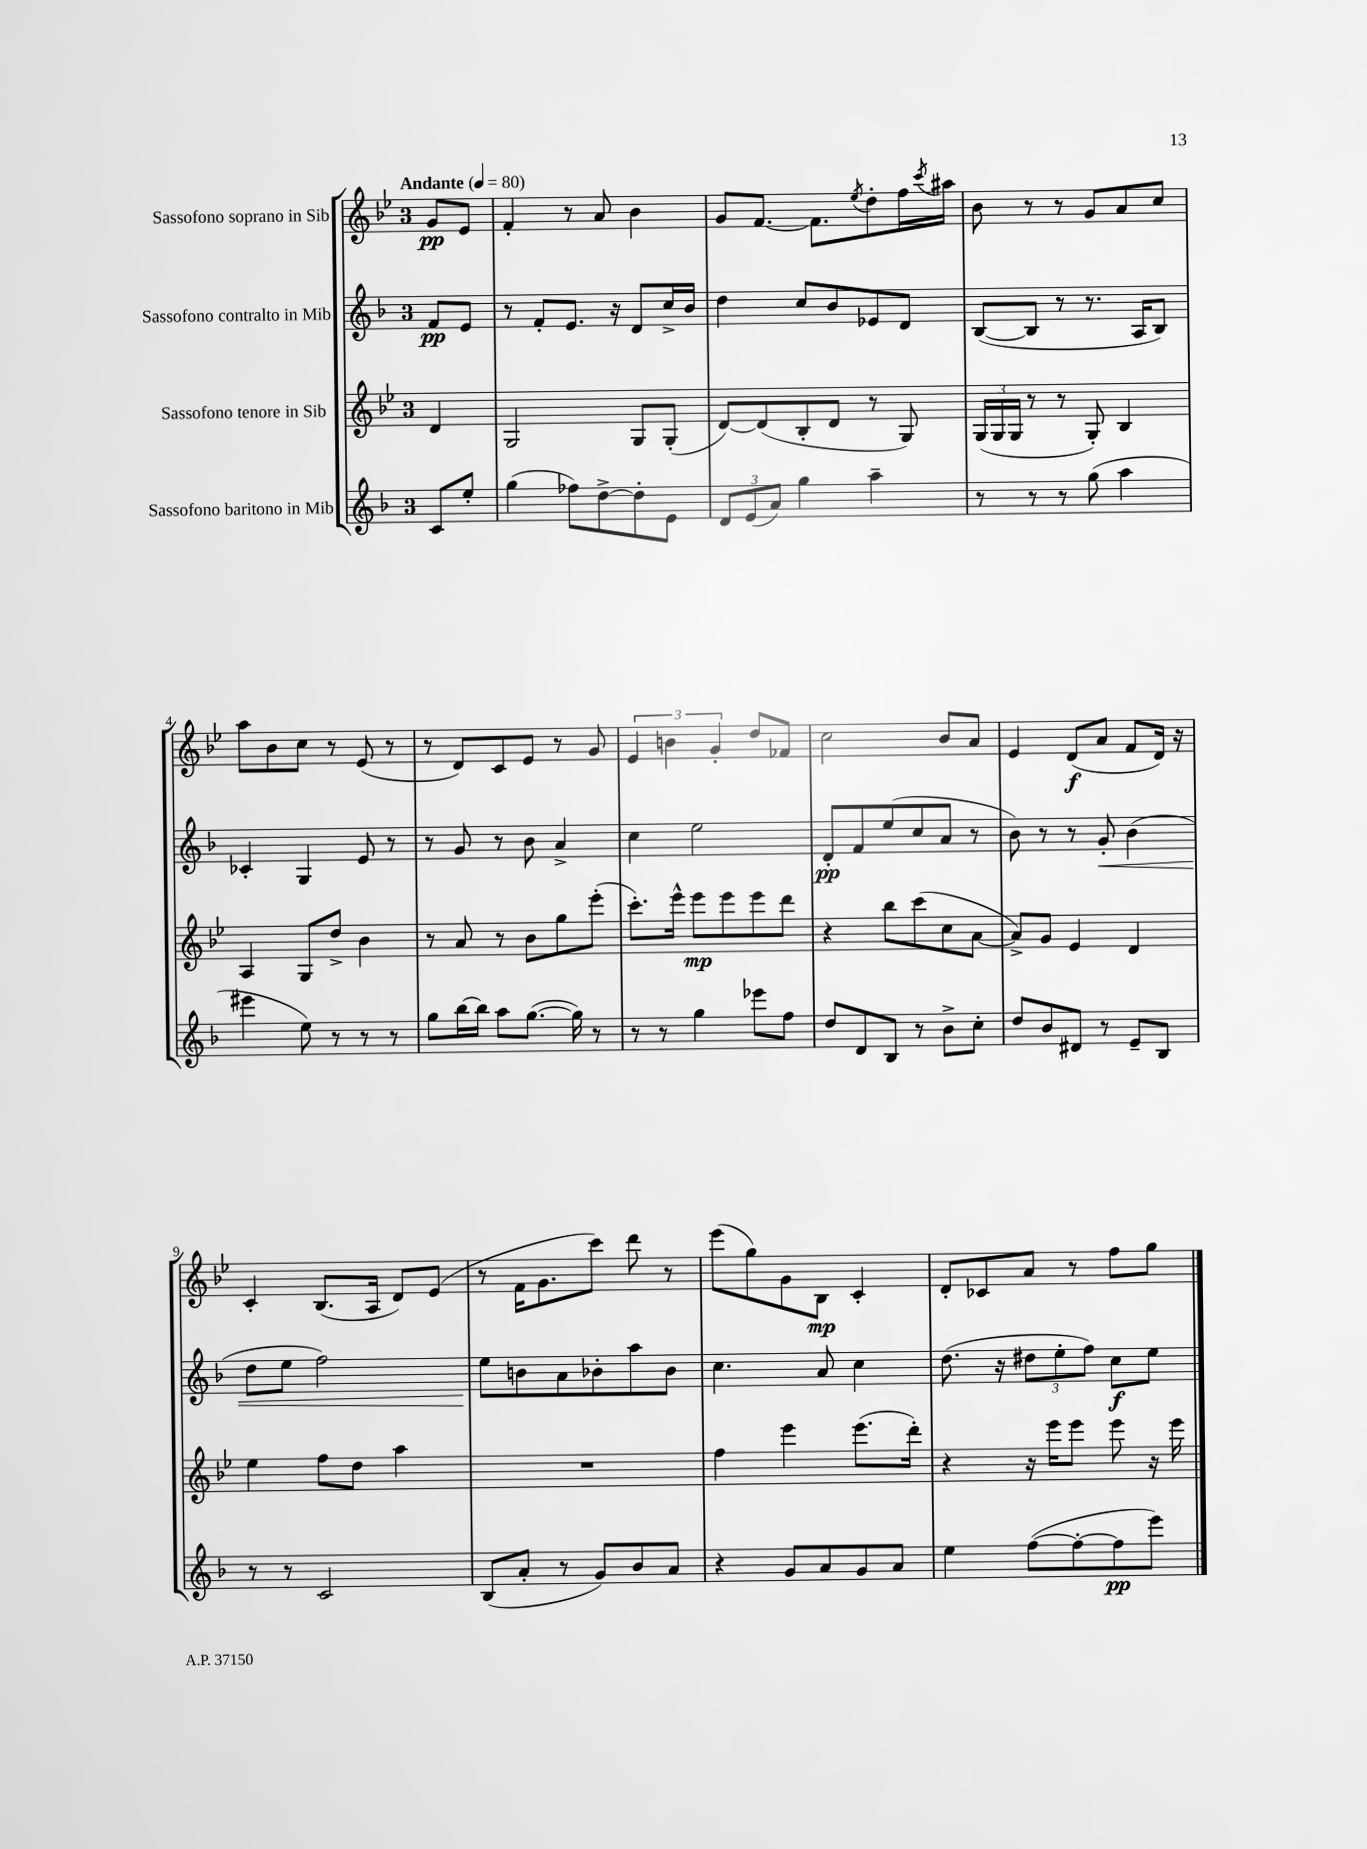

**kern	**dynam	**kern	**dynam	**kern	**dynam	**kern	**dynam
*part4	*part4	*part3	*part3	*part2	*part2	*part1	*part1
*staff4	*staff4	*staff3	*staff3	*staff2	*staff2	*staff1	*staff1
*I"Sassofono baritono in Mib	*	*I"Sassofono tenore in Sib	*	*I"Sassofono contralto in Mib	*	*I"Sassofono soprano in Sib	*
*clefG2	*	*clefG2	*	*clefG2	*	*clefG2	*
*k[b-]	*	*k[b-e-]	*	*k[b-]	*	*k[b-e-]	*
*M3/4	*	*M3/4	*	*M3/4	*	*M3/4	*
*MM80	*	*MM80	*	*MM80	*	*MM80	*
=	=	=	=	=	=	=	=
!	!	!	!	!	!	!LO:TX:a:B:t=Andante	!
8c/L	.	4d/	.	8f/L	pp	8g/L	pp
8ee'/J	.	.	.	8e/J	.	8e-/J	.
=1	=1	=1	=1	=1	=1	=1	=1
(4gg\	.	2G/	.	8r	.	4f'/	.
.	.	.	.	8f'/L	.	.	.
8ff-X\L)	.	.	.	8.e/J	.	8r	.
[8dd^\	.	.	.	.	.	8a/	.
.	.	.	.	16r	.	.	.
8dd'\]	.	8G/L	.	8d/L	.	4b-\	.
8e\J	.	(8G'/J	.	16cc^/L	.	.	.
.	.	.	.	16b-/JJ	.	.	.
=2	=2	=2	=2	=2	=2	=2	=2
12d/L	.	[8d/L)	.	4dd\	.	8g/L	.
(12e/	.	.	.	.	.	.	.
.	.	(8d/]	.	.	.	[8.f/J	.
12a/J)	.	.	.	.	.	.	.
4gg\	.	8B-'/	.	8cc/L	.	.	.
.	.	.	.	.	.	8.f\L]	.
.	.	8d/J	.	8b-/	.	.	.
.	.	.	.	.	.	8qee-/	.
4aa~\	.	8r	.	8e-X/	.	8dd'\	.
.	.	8G/)	.	8d/J	.	16ff\L	.
.	.	.	.	.	.	8qccc/	.
.	.	.	.	.	.	16aa#X\JJ	.
=3	=3	=3	=3	=3	=3	=3	=3
8r	.	(24G/LL	.	([8B-/L	.	8b-\	.
.	.	24G/	.	.	.	.	.
.	.	24G/JJ	.	.	.	.	.
8r	.	8r	.	8B-/J]	.	8r	.
8r	.	8r	.	8r	.	8r	.
(8gg\	.	8G'/)	.	8.r	.	8g/L	.
4aa\	.	4B-/	.	.	.	8a/	.
.	.	.	.	16A/KL	.	.	.
.	.	.	.	8B-/J)	.	8cc/J	.
!!LO:LB:g=z
=4	=4	=4	=4	=4	=4	=4	=4
4eee#X\	.	4A/	.	4c-X'/	.	8aa\L	.
.	.	.	.	.	.	8b-\	.
8ee\)	.	8G/L	.	4G/	.	8cc\J	.
8r	.	8dd^/J	.	.	.	8r	.
8r	.	4b-\	.	8e/	.	(8e-/	.
8r	.	.	.	8r	.	8r	.
=5	=5	=5	=5	=5	=5	=5	=5
8gg\L	.	8r	.	8r	.	8r	.
[16bb-\L	.	8a/	.	8g/	.	8d/L)	.
16bb-\JJ]	.	.	.	.	.	.	.
8aa\L	.	8r	.	8r	.	8c/	.
([8.gg\J	.	8b-\L	.	8b-\	.	8e-/J	.
.	.	8gg\	.	4a^/	.	8r	.
16gg\])	.	.	.	.	.	.	.
8r	.	(8eee-'\J	.	.	.	8g/	.
=6	=6	=6	=6	=6	=6	=6	=6
8r	.	8.ccc'\L)	.	4cc\	.	6e-/	.
8r	.	.	.	.	.	.	.
.	.	.	.	.	.	6bn\	.
.	.	16eee-^^\Jk	.	.	.	.	.
4gg\	.	8eee-\L	mp	2ee\	.	.	.
.	.	.	.	.	.	6g'/	.
.	.	8eee-\	.	.	.	.	.
8eee-X\L	.	8eee-\	.	.	.	8dd/L	.
8ff\J	.	8ddd\J	.	.	.	8f-X/J	.
=7	=7	=7	=7	=7	=7	=7	=7
8dd/L	.	4r	.	8d'/L	pp	2cc\	.
8d/	.	.	.	8f/	.	.	.
8B-/J	.	8bb-\L	.	(8ee/	.	.	.
8r	.	(8ccc\	.	8cc/	.	.	.
8b-^\L	.	8cc\	.	8a/J	.	8b-/L	.
8cc'\J	.	[8a\J	.	8r	.	8a/J	.
=8	=8	=8	=8	=8	=8	=8	=8
8dd/L	.	8a^/L])	.	8b-\)	.	4e-/	.
8b-/	.	8g/J	.	8r	.	.	.
8d#X/J	.	4e-/	.	8r	.	(8d/L	f
!	!	!	!	!	!LO:HP:b	!	!
8r	.	.	.	8g'/	<	8a/J	.
8e~/L	.	4d/	.	(4b-\	.	8f/L	.
8B-/J	.	.	.	.	.	16d/Jk)	.
.	.	.	.	.	.	16r	.
!!LO:LB:g=z
=9	=9	=9	=9	=9	=9	=9	=9
8r	.	4ee-\	.	8dd\L	.	4c'/	.
8r	.	.	.	8ee\J	.	.	.
2c/	.	8ff\L	.	2ff\)	.	(8.B-/L	.
.	.	8dd\J	.	.	.	.	.
.	.	.	.	.	.	16A/Jk	.
.	.	4aa\	.	.	.	8d/L)	.
.	.	.	.	.	.	(8e-/J	.
=10	=10	=10	=10	=10	=10	=10	=10
(8B-/L	.	2.r	.	8ee\L	.	8r	.
8a'/J	.	.	.	8bn\	[	16f\KL	.
.	.	.	.	.	.	8.g\	.
8r	.	.	.	8a\	.	.	.
8g/L)	.	.	.	8b-X'\	.	8ccc\J)	.
8b-/	.	.	.	8aa\	.	8ddd\	.
8a/J	.	.	.	8b-\J	.	8r	.
=11	=11	=11	=11	=11	=11	=11	=11
4r	.	4ff\	.	4.cc\	.	(8eee-\L	.
.	.	.	.	.	.	8gg\)	.
8g/L	.	4eee-\	.	.	.	8g\	.
8a/	.	.	.	8a/	.	8B-\J	mp
8g/	.	(8.eee-\L	.	4cc\	.	4c'/	.
8a/J	.	.	.	.	.	.	.
.	.	16ddd'\Jk)	.	.	.	.	.
=12	=12	=12	=12	=12	=12	=12	=12
4ee\	.	4r	.	(8.dd\	.	8d'/L	.
.	.	.	.	.	.	8c-X/	.
.	.	.	.	16r	.	.	.
([8ff\L	.	16r	.	12dd#X\L	.	8a/J	.
.	.	16eee-\KL	.	.	.	.	.
.	.	.	.	12ee'\	.	.	.
8ff'\_	.	8eee-\J	.	.	.	8r	.
.	.	.	.	12ff\J)	.	.	.
8ff\]	pp	8eee-\	.	8cc\L	f	8ff\L	.
8eee\J)	.	16r	.	8ee\J	.	8gg\J	.
.	.	16eee-\	.	.	.	.	.
==	==	==	==	==	==	==	==
*-	*-	*-	*-	*-	*-	*-	*-
